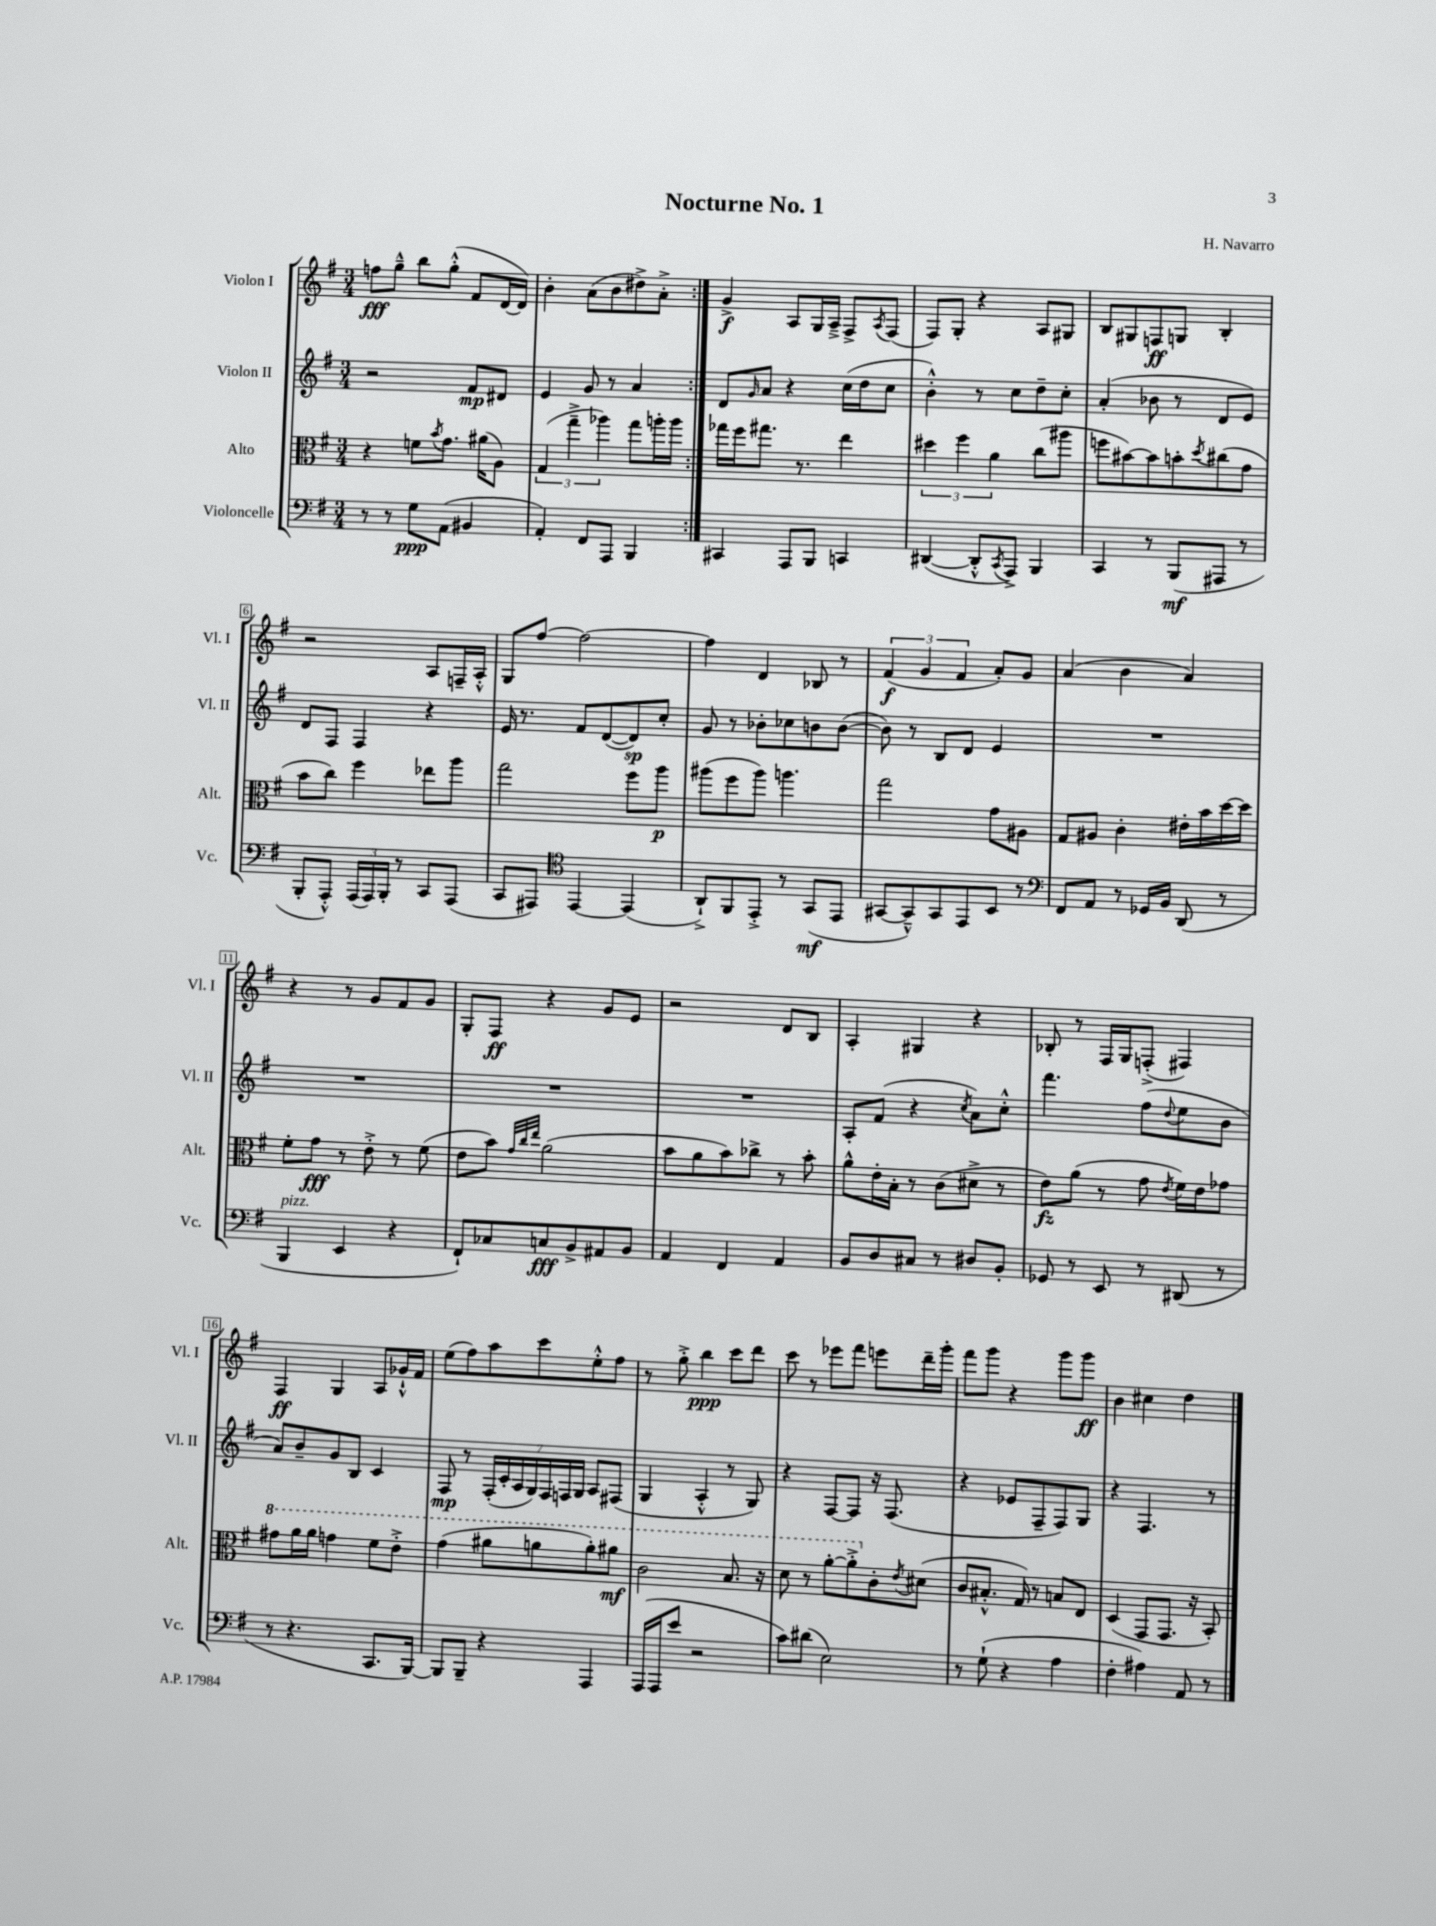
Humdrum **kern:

**kern	**dynam	**kern	**dynam	**kern	**dynam	**kern	**dynam
*part4	*part4	*part3	*part3	*part2	*part2	*part1	*part1
*staff4	*staff4	*staff3	*staff3	*staff2	*staff2	*staff1	*staff1
*I"Violoncelle	*	*I"Alto	*	*I"Violon II	*	*I"Violon I	*
*I'Vc.	*	*I'Alt.	*	*I'Vl. II	*	*I'Vl. I	*
*clefF4	*	*clefC3	*	*clefG2	*	*clefG2	*
*k[f#]	*	*k[f#]	*	*k[f#]	*	*k[f#]	*
*M3/4	*	*M3/4	*	*M3/4	*	*M3/4	*
=1	=1	=1	=1	=1	=1	=1	=1
8r	.	4r	.	2r	.	8ffn\L	fff
8r	.	.	.	.	.	8gg~^^\J	.
8G\L	ppp	8fn\L	.	.	.	8bb\L	.
.	.	8qb/	.	.	.	.	.
(8AA\J	.	8.g\J	.	.	.	(8gg'^^\J	.
4BB#X/	.	.	.	8f#/L	mp	8f#/L	.
.	.	(16a#X\KL	.	.	.	.	.
.	.	8A\J)	.	8d#X/J	.	[16d/L	.
.	.	.	.	.	.	16d/JJ])	.
=2	=2	=2	=2	=2	=2	=2	=2
4AA'/)	.	(6G/	.	4e/	.	4b'\	.
.	.	6gg~^\	.	.	.	.	.
8FF#/L	.	.	.	8g/	.	(8a\L	.
.	.	6aa-X\)	.	.	.	.	.
8AAA/J	.	.	.	8r	.	8b\	.
4BBB/	.	8gg\L	.	4a/	.	8dd#X^\)	.
.	.	16aan'\L	.	.	.	8a'^\J	.
.	.	16aa\JJ	.	.	.	.	.
=3:|!	=3:|!	=3:|!	=3:|!	=3:|!	=3:|!	=3:|!	=3:|!
4CC#X/	.	16gg-X\LL	.	8d/L	.	4g^/	f
.	.	16ff#\J	.	.	.	.	.
.	.	.	.	16qqg/	.	.	.
.	.	8.gg#X\J	.	8a/J	.	.	.
8AAA/L	.	.	.	4r	.	8A/L	.
.	.	8.r	.	.	.	.	.
8BBB/J	.	.	.	.	.	16G/L	.
.	.	.	.	.	.	16A~^/JJ	.
4CCn/	.	4ee\	.	(16cc\LL	.	8F#^/L	.
.	.	.	.	16dd\J	.	.	.
.	.	.	.	.	.	8qA/	.
.	.	.	.	8cc\J	.	(8F#/J	.
=4	=4	=4	=4	=4	=4	=4	=4
([4DD#X/	.	6dd#X\	.	4b'^^\)	.	8F#/L)	.
.	.	.	.	.	.	8G'/J	.
.	.	6ff#\	.	.	.	.	.
8DD#'^^/L]	.	.	.	8r	.	4r	.
.	.	6a\	.	.	.	.	.
8qCC/	.	.	.	.	.	.	.
8AAA^/J)	.	.	.	8cc\L	.	.	.
4BBB/	.	(8cc\L	.	8dd~\	.	8A/L	.
.	.	8aa#X\J	.	8cc'\J	.	8G#X/J	.
=5	=5	=5	=5	=5	=5	=5	=5
4CC/	.	8ffn\L	.	(4a'/	.	8B/L	.
.	.	[8b#X\)	.	.	.	8G#X/	.
8r	.	8b#\]	.	8b-X\	.	8Fn/	ff
(8BBB/L	mf	8bn'\	.	8r	.	8Gn/J	.
.	.	8qdd/	.	.	.	.	.
8AAA#X/J	.	(8cc#X\	.	8d/L	.	4B'/	.
8r	.	8g\J	.	8e/J)	.	.	.
!!LO:LB:g=z
=6	=6	=6	=6	=6	=6	=6	=6
8BBB'/L	.	8b\L	.	8d/L	.	2r	.
8AAA'^^/J)	.	8cc\J)	.	8F#/J	.	.	.
(24AAA/LL	.	4ff#\	.	4F#/	.	.	.
24AAA/)	.	.	.	.	.	.	.
24BBB'/JJ	.	.	.	.	.	.	.
8r	.	.	.	.	.	.	.
8CC/L	.	8ee-X\L	.	4r	.	8A/L	.
(8AAA/J	.	8aa\J	.	.	.	16Fn~/L	.
.	.	.	.	.	.	16A'^^/JJ	.
=7	=7	=7	=7	=7	=7	=7	=7
8CC/L	.	2gg\	.	16e/	.	8G/L	.
.	.	.	.	8.r	.	.	.
8AAA#X/J)	.	.	.	.	.	[8ff#/J	.
*clefC4	*	*	*	*	*	*	*
[4EE/	.	.	.	8f#/L	.	2ff#\_	.
.	.	.	.	([8d/	.	.	.
(4EE/]	.	8ff#\L	.	8d/])	sp	.	.
.	.	8aa\J	p	8cc'/J	.	.	.
=8	=8	=8	=8	=8	=8	=8	=8
8AA`^/L)	.	(8aa#X\L	.	8g/	.	4ff#\]	.
8FF#/	.	8ff#\	.	8r	.	.	.
8EE'^/J	.	8aa#\J)	.	8b-X'\L	.	4d/	.
8r	.	4.aan\	.	8cc-X\	.	.	.
(8GG/L	mf	.	.	8bn\	.	8B-X/	.
8EE/J	.	.	.	([8b\J	.	8r	.
=9	=9	=9	=9	=9	=9	=9	=9
[8GG#X/L	.	2gg\	.	8b\])	.	(6f#/	f
8GG#~^^/])	.	.	.	8r	.	.	.
.	.	.	.	.	.	6g/	.
8GG#/	.	.	.	8B/L	.	.	.
.	.	.	.	.	.	6f#/	.
8EE/	.	.	.	8d/J	.	.	.
8BB/J	.	8g\L	.	4e/	.	8a'/L)	.
8r	.	8A#X\J	.	.	.	8g/J	.
=10	=10	=10	=10	=10	=10	=10	=10
*clefF4	*	*	*	*	*	*	*
8FF#/L	.	8G/L	.	2.r	.	(4a/	.
8AA/J	.	8A#X/J	.	.	.	.	.
8r	.	4c'\	.	.	.	4b\	.
16GG-X/LL	.	.	.	.	.	.	.
16BB/JJ	.	.	.	.	.	.	.
(8DD/	.	16e#X'\LL	.	.	.	4a/)	.
.	.	16b\	.	.	.	.	.
8r	.	[16dd\	.	.	.	.	.
.	.	16dd\JJ]	.	.	.	.	.
!!LO:LB:g=z
=11	=11	=11	=11	=11	=11	=11	=11
!LO:TX:a:i:t=pizz.	!	!	!	!	!	!	!
4BBB/	.	8f#'\L	.	2.r	.	4r	.
.	.	8g\J	fff	.	.	.	.
4EE/	.	8r	.	.	.	8r	.
.	.	8e'^\	.	.	.	8g/L	.
4r	.	8r	.	.	.	8f#/	.
.	.	(8f#\	.	.	.	8g/J	.
=12	=12	=12	=12	=12	=12	=12	=12
8FF#`/L)	.	8e\L	.	2.r	.	8G'/L	.
8C-X/	.	8b\J)	.	.	.	8F#/J	ff
.	.	32qqg/LLL	.	.	.	.	.
.	.	32qqcc/	.	.	.	.	.
.	.	32qqee/JJJ	.	.	.	.	.
8Cn/	fff	(2a\	.	.	.	4r	.
8BB^/	.	.	.	.	.	.	.
8AA#X/	.	.	.	.	.	8g/L	.
8BB/J	.	.	.	.	.	8e/J	.
=13	=13	=13	=13	=13	=13	=13	=13
4AA/	.	8b\L	.	2.r	.	2r	.
.	.	8a\	.	.	.	.	.
4FF#/	.	8b\)	.	.	.	.	.
.	.	8cc-X^\J	.	.	.	.	.
4AA/	.	8r	.	.	.	8d/L	.
.	.	8b'\	.	.	.	8B/J	.
=14	=14	=14	=14	=14	=14	=14	=14
8BB/L	.	8a^^\L	.	8A'/L	.	4A'/	.
8D/	.	16e'\L	.	(8f#/J	.	.	.
.	.	16B'\JJ	.	.	.	.	.
8C#X/J	.	8r	.	4r	.	4G#X/	.
8r	.	(8c\L	.	.	.	.	.
.	.	.	.	8qcc/	.	.	.
8D#X/L	.	8d#X^\J	.	8a\L)	.	4r	.
8BB'/J	.	8r	.	8cc'^^\J	.	.	.
=15	=15	=15	=15	=15	=15	=15	=15
8GG-X/	.	8e\L)	fz	4.fff#\	.	8B-X'/	.
8r	.	(8a\J	.	.	.	8r	.
8EE/	.	8r	.	.	.	16F#/LL	.
.	.	.	.	.	.	16G/J	.
8r	.	8g\	.	(8ff#\L	.	(8Fn'^/J	.
.	.	8qe/	.	8qqdd/	.	.	.
(8DD#X/	.	16f#\LL)	.	8ee\	.	4F#X/)	.
.	.	16e\J	.	.	.	.	.
8r	.	8g-X\J	.	8b\J	.	.	.
!!LO:LB:g=z
=16	=16	=16	=16	=16	=16	=16	=16
*	*	*8va	*	*	*	*	*
8r	.	8gg#X\L	.	8a/L)	.	4F#/	ff
4.r	.	16aa\L	.	8b~/	.	.	.
.	.	16aa\JJ	.	.	.	.	.
.	.	4ggn\	.	8g/	.	4G/	.
.	.	.	.	8B/J	.	.	.
8.CC/L	.	8ff#\L	.	4c/	.	8A/L	.
.	.	8ee'^\J	.	.	.	16g-X`^^/L	.
[16BBB/Jk)	.	.	.	.	.	16f#/JJ	.
=17	=17	=17	=17	=17	=17	=17	=17
8BBB/L]	.	(4gg\	.	8F#/	mp	(8ee\L	.
8BBB~/J	.	.	.	8r	.	8ff#\)	.
4r	.	8aa#X\L	.	(28F#'/LL	.	8aa\	.
.	.	.	.	28c'/	.	.	.
.	.	.	.	28A/	.	.	.
.	.	.	.	28G/)	.	.	.
.	.	8aan\	.	.	.	8ccc\	.
.	.	.	.	28F#/	.	.	.
.	.	.	.	28Fn/	.	.	.
.	.	.	.	28G/JJ	.	.	.
4AAA/	.	8aa'\)	.	8A/L	.	8ee'^^\	.
.	.	8aa#X\J	mf	(8F#X/J	.	8ff#\J	.
=18	=18	=18	=18	=18	=18	=18	=18
(16AAA/LL	.	2cc\	.	4G/	.	8r	.
16AAA/J	.	.	.	.	.	.	.
8e/J	.	.	.	.	.	8gg'^\	.
2r	.	.	.	4A'^^/	.	4bb\	ppp
.	.	8.b/	.	8r	.	8ccc\L	.
.	.	.	.	8G/)	.	8ddd\J	.
.	.	16r	.	.	.	.	.
=19	=19	=19	=19	=19	=19	=19	=19
8c\L)	.	8dd\	.	4r	.	8ccc\	.
(8d#X\J	.	8r	.	.	.	8r	.
2E\)	.	[8aa'\L	.	[8F#/L	.	8eee-X\L	.
.	.	8aa'^\]	.	8F#/J]	.	8fff#\J	.
*	*	*X8va	*	*	*	*	*
.	.	8c'\	.	16r	.	8eeen\L	.
.	.	.	.	(8.F#/	.	.	.
.	.	8qe/	.	.	.	.	.
.	.	(8d#X\J	.	.	.	16ddd~\L	.
.	.	.	.	.	.	16ggg'\JJ	.
=20	=20	=20	=20	=20	=20	=20	=20
8r	.	8c/L	.	4r	.	8fff#\L	.
(8G`\	.	8.B#X'^^/J	.	.	.	8ggg\J	.
4r	.	.	.	8e-X/L	.	4r	.
.	.	16G/)	.	.	.	.	.
.	.	8r	.	8F#~/	.	.	.
4A\	.	8Bn/L	.	8F#/)	.	8ggg\L	.
.	.	8E/J	.	8G/J	.	8ggg\J	ff
=21	=21	=21	=21	=21	=21	=21	=21
4F#'\	.	(4D/	.	4r	.	4b\	.
4A#X\)	.	8GG/L	.	4.F#/	.	4cc#X\	.
.	.	8.GG/J	.	.	.	.	.
8AA/	.	.	.	.	.	4dd\	.
.	.	16r	.	.	.	.	.
8r	.	8BB'/)	.	8r	.	.	.
==	==	==	==	==	==	==	==
*-	*-	*-	*-	*-	*-	*-	*-
